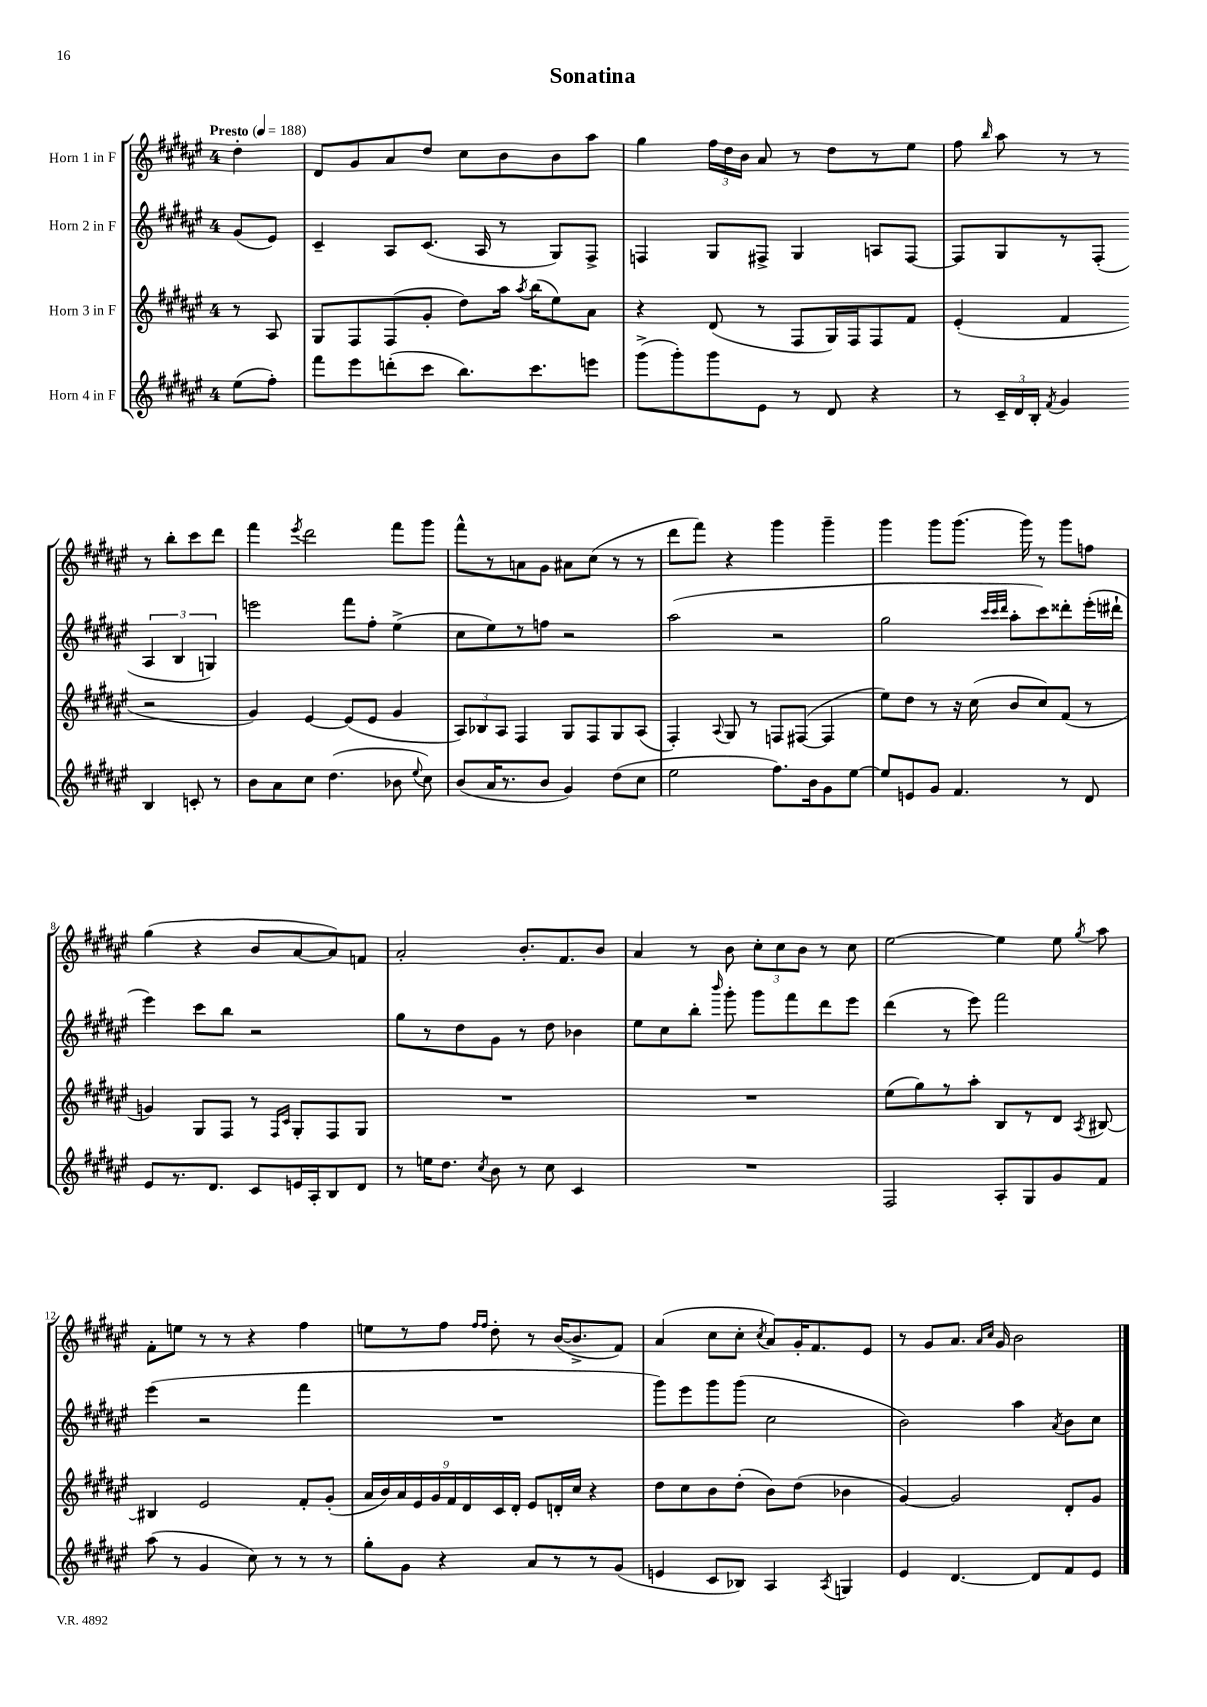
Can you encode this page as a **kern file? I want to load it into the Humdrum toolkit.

**kern	**kern	**kern	**kern
*staff4	*staff3	*staff2	*staff1
*clefG2	*clefG2	*clefG2	*clefG2
*k[f#c#g#d#a#e#]	*k[f#c#g#d#a#e#]	*k[f#c#g#d#a#e#]	*k[f#c#g#d#a#e#]
*M4/4	*M4/4	*M4/4	*M4/4
*MM188	*MM188	*MM188	*MM188
(8ee#	8r	(8g#	4dd#'
8ff#')	8A#	8e#)	.
=	=	=	=
8fff#	8G#	4c#~	8d#
8eee#	8F#	.	8g#
(8ddd'	(8F#	8A#	8a#
8ccc#	8g#'	(8.c#	8dd#
8.bb)	8dd#)	.	8cc#
.	.	16A#	.
.	16aa#	8r	8b
.	8qaa#	.	.
8.ccc#	(16bb	.	.
.	8ee#)	8G#)	8b
8eee	8a#	8F#^	8aa#
=	=	=	=
(8ggg#^	4r	4F	4gg#
8ggg#')	.	.	.
8ggg#	(8d#	8G#	24ff#
.	.	.	24dd#
.	.	.	24b
8e#	8r	8F#^	8a#
8r	8F#	4G#	8r
8d#	16G#)	.	8dd#
.	16F#	.	.
4r	8F#	8A	8r
.	8f#	[8F#	8ee#
=	=	=	=
8r	(4e#'	8F#]	8ff#
.	.	.	16qqbb
24c#~	.	8G#	8aa#
24d#	.	.	.
24B'	.	.	.
8qf#	.	.	.
4g#	4f#	8r	8r
.	.	(8F#'	8r
4B	2r	6A#	8r
.	.	.	8bb'
.	.	6B	.
8c'	.	.	8ccc#
.	.	6G)	.
8r	.	.	8ddd#
=	=	=	=
8b	4g#)	2eee	4fff#
8a#	.	.	.
.	.	.	8qeee#
8cc#	[4e#	.	2ddd#
(4.dd#	.	.	.
.	(8e#]	8fff#	.
.	8e#	8ff#'	.
8b-	4g#	(4ee#^	8fff#
8qqee#	.	.	.
8cc#)	.	.	8ggg#
=	=	=	=
(8b	12A#)	8cc#	8fff#^^
.	12B-	.	.
16a#	.	8ee#)	8r
.	12A#	.	.
8.r	.	.	.
.	4F#	8r	8a
8b	.	8ff	8g#
4g#)	8G#	2r	8a#
.	8F#	.	(8cc#
(8dd#	8G#	.	8r
8cc#	(8A#	.	8r
=	=	=	=
2ee#	4F#')	(2aa#	8ddd#
.	.	.	8fff#)
.	8qqA#	.	.
.	8G#	.	4r
.	8r	.	.
8.ff#)	8F	2r	4ggg#
.	([8F#	.	.
16b	.	.	.
8g#	4F#]	.	4ggg#~
[8ee#	.	.	.
=	=	=	=
8ee#]	8ee#)	2gg#	4ggg#
8e	8dd#	.	.
8g#	8r	.	8ggg#
4.f#	16r	.	(8.ggg#
.	(16cc#	.	.
.	.	32qqccc#	.
.	.	32qqccc#	.
.	.	32qqddd#	.
.	8b	8aa#'	.
.	.	.	16ggg#)
.	8cc#)	8ccc#)	8r
8r	(8f#	8ddd##'	8ggg#
8d#	8r	(16eee#'	8ff
.	.	16ddd#`	.
=	=	=	=
8e#	4g)	4eee#)	(4gg#
8.r	.	.	.
.	8G#	8ccc#	4r
8.d#	.	.	.
.	8F#	8bb	.
8c#	8r	2r	8b
.	16qqF#	.	.
.	16qqc#	.	.
16e	8G#'	.	[8a#
16A#'	.	.	.
8B	8F#	.	8a#])
8d#	8G#	.	8f
=	=	=	=
8r	1r	8gg#	2a#'
16ee	.	8r	.
8.dd#	.	.	.
.	.	8dd#	.
8qcc#	.	.	.
8b	.	8g#	.
8r	.	8r	8.b'
8cc#	.	8dd#	.
.	.	.	8.f#
4c#	.	4b-	.
.	.	.	8b
=	=	=	=
1r	1r	8ee#	4a#
.	.	8cc#	.
.	.	8bb'	8r
.	.	16qqbbb	.
.	.	8ggg#'	8b
.	.	8ggg#	12cc#'
.	.	.	12cc#
.	.	8fff#	.
.	.	.	12b
.	.	8ddd#	8r
.	.	8eee#	8cc#
=	=	=	=
2F#	(8ee#	(4ddd#	[2ee#
.	8gg#)	.	.
.	8r	8r	.
.	8aa#'	8eee#)	.
8A#'	8B	2fff#	4ee#]
8G#	8r	.	.
8g#	8d#	.	8ee#
.	8qA#	.	8qgg#
8f#	[8B#	.	8aa#
=	=	=	=
(8aa#	4B#]	(4eee#	8f#'
8r	.	.	8ee
4g#	2e#	2r	8r
.	.	.	8r
8cc#)	.	.	4r
8r	.	.	.
8r	8f#'	4fff#	4ff#
8r	(8g#'	.	.
=	=	=	=
8gg#'	18a#	1r	8ee
.	18b)	.	.
.	18a#	.	.
8g#	.	.	8r
.	18e#	.	.
.	18g#	.	.
4r	.	.	8ff#
.	18f#	.	.
.	18d#	.	.
.	.	.	16qqff#
.	.	.	16qqff#
.	.	.	8dd#'
.	18c#	.	.
.	18d#'	.	.
8a#	8e#	.	8r
8r	16d'	.	([16b
.	16cc#	.	8.b^]
8r	4r	.	.
(8g#	.	.	8f#)
=	=	=	=
4e	8dd#	8ggg#)	(4a#
.	8cc#	8eee#	.
8c#	8b	8ggg#	8cc#
8B-)	(8dd#'	(8ggg#	8cc#'
.	.	.	8qcc#
4A#	8b)	2cc#	8a#)
.	(8dd#	.	16g#'
.	.	.	8.f#
8qA#	.	.	.
4G	4b-	.	.
.	.	.	8e#
=	=	=	=
4e#	[4g#)	2b)	8r
.	.	.	8g#
[4.d#	2g#]	.	8.a#
.	.	.	16qqa#
.	.	.	16qqcc#
.	.	.	16g#
.	.	4aa#	2b
8d#]	.	.	.
.	.	8qa#	.
8f#	8d#'	8b	.
8e#	8g#	8cc#	.
==	==	==	==
*-	*-	*-	*-
